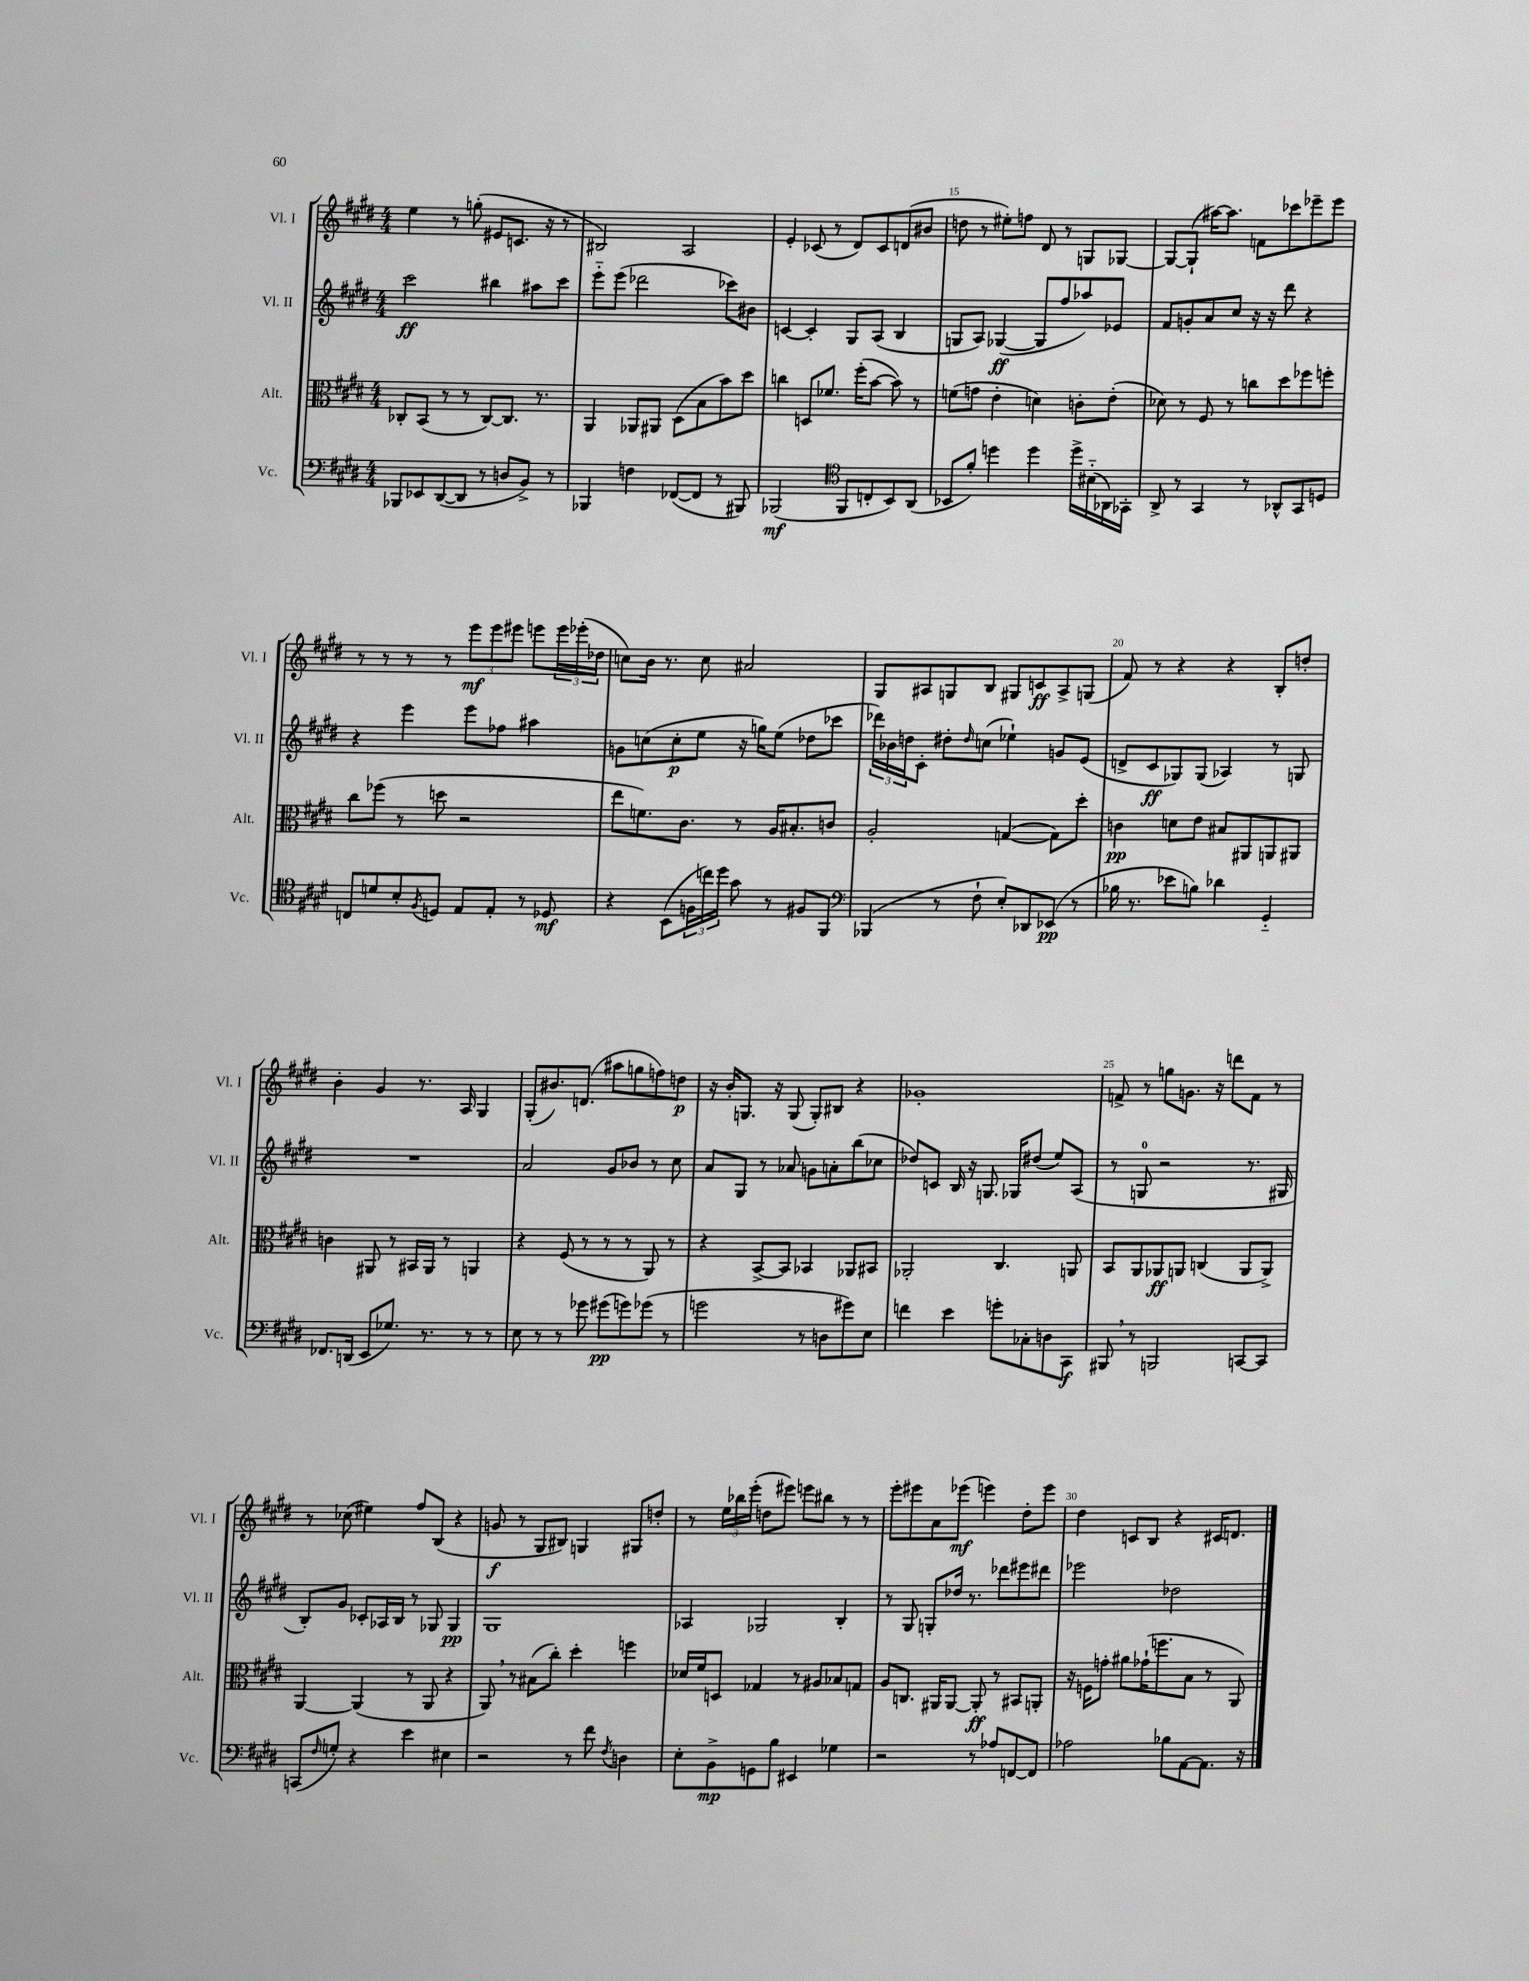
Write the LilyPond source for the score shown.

<<
\new StaffGroup <<
\new Staff = "s0" \with { instrumentName = "Vl. I" shortInstrumentName = "Vl. I" } {
    \clef treble \key e \major \numericTimeSignature \time 4/4
    e''4 r8 g''8-.( eis'8 c'8. r16 r8 |
    bis2) a2 |
    e'4-. ces'8( r8 dis'8) ces'8 d'8( bis'8 |
    d''8 r8 eis''8-.) f''8 dis'8 r8 g8 ges8~ |
    ges8~ ges8-!( ais''16~) ais''8. f'8 ces'''8 ees'''8-- ees'''8 |
    r8 r8 r8 r8 \tuplet 3/2 { e'''8\mf e'''8 eis'''8 } e'''8 \tuplet 3/2 { e'''16 ees'''16-.( des''16 } |
    c''8) b'16 r8. c''8 ais'2 |
    gis8 ais8 g8 b8 gis8 c'8\ff ais8-> g8( |
    fis'8) r8 r4 r4 b8-. d''8-. |
    b'4-. gis'4 r8. a16 gis4 |
    gis8-.( bis'8.) d'8.( ais''8 g''8 f''8) d''8\p |
    r16 b'16-. g8. r16 g8( g8-.) bis8 r4 |
    ges'1-. |
    f'8-> r8 g''8 g'8. r16 d'''8 f'8 r8 |
    r8 ces''8( eis''4) fis''8 b8( r4 |
    g'8\f r8 gis8 bis8) g4 gis8 d''8-. |
    r8 \tuplet 3/2 { e''16 bes''16 e'''16-.( } d''8 eis'''8) e'''8 bis''8 r8 r8 |
    e'''8-. eis'''8 a'8 ees'''8\mf( e'''4) dis''8-. e'''8 |
    dis''4 c'8 b8 r4 cis'16 d'8. \bar "|." |
}
\new Staff = "s1" \with { instrumentName = "Vl. II" shortInstrumentName = "Vl. II" } {
    \clef treble \key e \major \numericTimeSignature \time 4/4
    cis'''2\ff bis''4 ais''8 cis'''8 |
    e'''8-_ e'''8( des'''2 ces'''8) bis'8 |
    c'4~ c'4-. gis8 a8( b4 |
    g8 a8) ges4~\ff( ges8 fis''8 aes''8) ees'8 |
    fis'8 g'8-. a'8 cis''8 r16 r16 dis'''8 r4 |
    r4 e'''4 e'''8 fes''8 ais''4 |
    g'8 c''8( c''8-.\p e''8 r16 g''16) e''8( des''8 ces'''8 |
    \tuplet 3/2 { des'''16) bes'16 d''16 } cis'8-. dis''8-. \grace { dis''16 } c''8( ees''4-!) g'8 e'8( |
    d'8-> cis'8\ff ges8) ges8( aes4) r8 g8 |
    R1 |
    a'2 gis'8 bes'8 r8 cis''8 |
    a'8 gis8 r8 aes'8 g'8 a'8-. b''8( ces''8 |
    des''8) c'8 b16 r16 g8. ges16 dis''8( e''8) a8( |
    r8 g8-0 r2 r8. gis16 |
    b8-.) gis'8 ces'8-. aes16 b16 r8 ges8 ges4\pp |
    gis1 |
    aes4 ges2 b4-. |
    r8 gis8 g8-. des''16 r8. des'''8 eis'''8 dis'''8 |
    ees'''2 des''2 \bar "|." |
}
\new Staff = "s2" \with { instrumentName = "Alt." shortInstrumentName = "Alt." } {
    \clef alto \key e \major \numericTimeSignature \time 4/4
    ces8-. b,8( r8 r8 ces8~) ces8. r8. |
    a,4 aes,8 ais,8 dis8( b8 b'8) dis''8 |
    c''4 d8 fes'8. fis''16-.( b'8~ b'8) r8 |
    f'8( g'8 e'4-. d'4) c'8-. e'8-.( |
    des'8) r8 fis8 r8 c''8 dis''8 fes''8 f''8-. |
    cis''8 fes''8( r8 d''8 r2 |
    e''8 f'8.) cis'8. r8 a16 bis8.-. c'8 |
    a2-. g4~( g8) dis''8-. |
    c'4\pp d'8 e'8 bis8 ais,8 a,8 ais,8 |
    c'4 ais,8 r8 bis,16 ais,16 r8 a,4 |
    r4 fis8( r8 r8 r8 a,8) r8 |
    r4 b,8~-> b,8 bes,4 aes,8 bis,8 |
    aes,2-. cis4. a,8 |
    b,8 a,8 aes,8\ff a,8 c4( a,8 a,8->) |
    a,4~ a,4( r8 a,8 r4 |
    a,8) \breathe r8 bis8( cis''8-.) dis''4-. f''4 |
    des'16 fis'16 d8 ges4 r8 ais8 bes8 g8 |
    a8 c8. ais,16 ais,8~ ais,8-.\ff r8 bis,8 a,8-. |
    r16 f16 g'8-. ais'8 ges'16-!( f''8. b8 r8 a,8) \bar "|." |
}
\new Staff = "s3" \with { instrumentName = "Vc." shortInstrumentName = "Vc." } {
    \clef bass \key e \major \numericTimeSignature \time 4/4
    bes,,8 ees,8 dis,8~( dis,8 r8 d8 b,8->) r8 |
    bes,,4 f4 fes,8~( fes,8 r8 bis,,8) |
    bes,,2\mf( \clef tenor fis,8 c8-. b,8) a,8( |
    bes,8 fis'8-.) d''4 d''4 d''16-> bis16-_( aes,16) ges,16-. |
    a,8-> r8 gis,4 r8 aes,8-^ gis,8 d8 |
    c8 d'8 b8-. \acciaccatura { fis8 } d8 e8 e8-. r8 des8\mf |
    r4 b,8( \tuplet 3/2 { f16 c''16) dis''16 } gis'8 r8 fis8 fis,8 |
    \clef bass bes,,4( r8 fis8-! e8-.) des,8 ees,8\pp( r8 |
    bes16 r8. ees'8 b8) des'4 gis,4-_ |
    fes,8. d,16( e,8 ges8.) r8. r8 r8 |
    e8 r8 r8 ges'8 gis'8\pp( g'8) ges'8( r8 |
    g'2 r8 d8 gis'8) e8 |
    f'4 e'4 g'8-. ces8-. d8 cis,8\f |
    bis,,8 \breathe r8 b,,2 c,8~ c,8 |
    c,8( \grace { fis16 } g8-.) r4 e'4 eis4 |
    r2 r8 fis'8 \acciaccatura { fis8 } d4 |
    e8-. b,8->\mp g,8 b8 eis,4 ges4 |
    r2 r8 aes8 f,8~ f,8 |
    aes2 bes8 a,8~ a,8. r16 \bar "|." |
}
>>
>>
\layout { \context { \Score currentBarNumber = #12 \override BarNumber.break-visibility = ##(#f #t #t) barNumberVisibility = #(every-nth-bar-number-visible 5) } }
